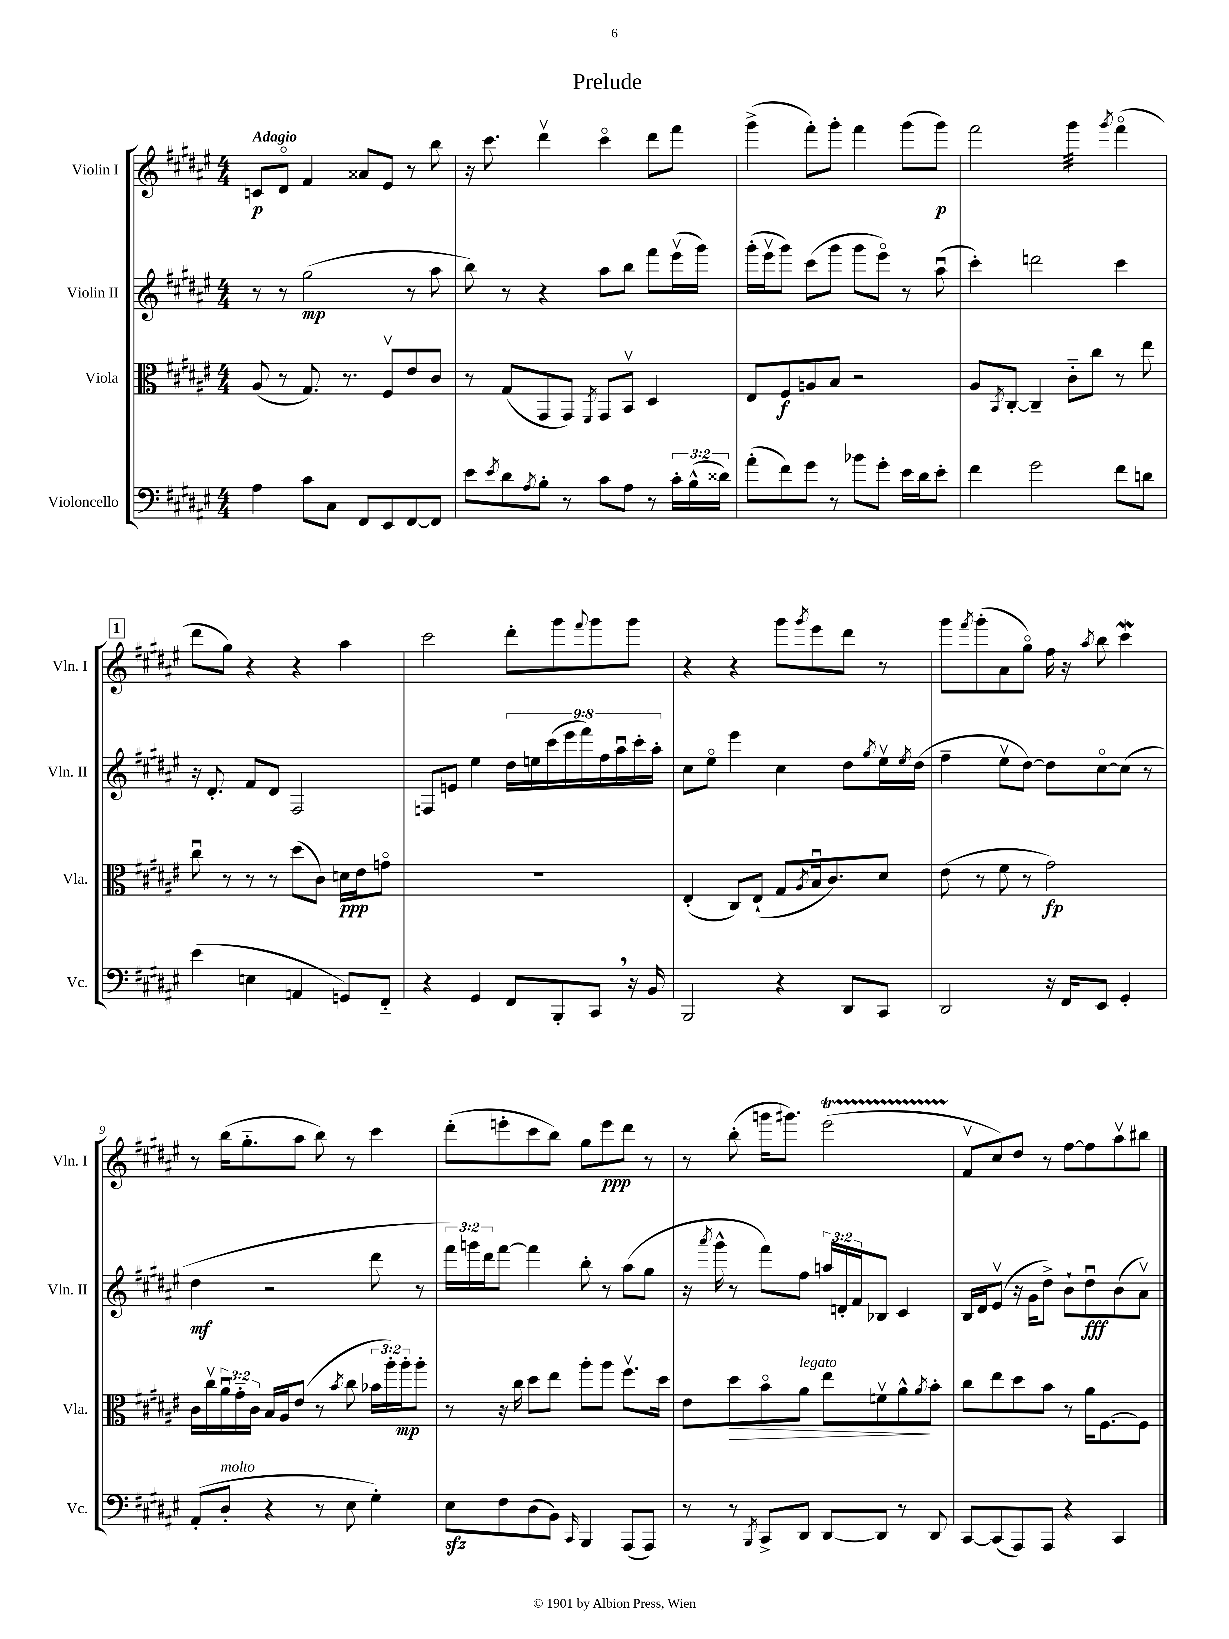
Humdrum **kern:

**kern	**kern	**kern	**kern
*staff4	*staff3	*staff2	*staff1
*clefF4	*clefC3	*clefG2	*clefG2
*k[f#c#g#d#a#e#]	*k[f#c#g#d#a#e#]	*k[f#c#g#d#a#e#]	*k[f#c#g#d#a#e#]
*M4/4	*M4/4	*M4/4	*M4/4
4A#	(8A#	8r	8c
.	8r	8r	8d#o
8c#	8.G#)	(2gg#	4f#
8C#	.	.	.
.	8.r	.	.
8FF#	.	.	8a##
8EE#	8F#v	.	8e#
[8FF#	8e#	8r	8r
8FF#]	8c#	8aa#	8bb
=	=	=	=
8e#	8r	8bb)	16r
.	.	.	8.ccc#
8qe#	.	.	.
8d#	(8G#	8r	.
8qA#	.	.	.
8B'	8GG#	4r	4ddd#v
8r	8GG#)	.	.
.	8qFF#	.	.
8c#	8GG#	8aa#	4ccc#o
8A#	8BBv	8bb	.
8r	4D#	8fff#	8ddd#
24c#'	.	(16eee#v	8fff#
(24B^^	.	.	.
.	.	16ggg#)	.
24d##)	.	.	.
=	=	=	=
(8a#'	8E#	(16ggg#'	(4ggg#^
.	.	16eee#v	.
8f#)	8F#	8ggg#)	.
8g#	8A	(8ccc#	8fff#')
8r	8B	8ggg#	8ggg#'
8b-	2r	8ggg#	4fff#
8g#'	.	8eee#o)	.
16e#	.	8r	(8ggg#
16d#	.	.	.
8e#'	.	(8aa#u	8ggg#)
=	=	=	=
4f#	8A#	4ccc#')	2fff#
.	8qBB	.	.
.	[8C#'	.	.
2g#	4C#~]	2ddd	.
.	8c#'~	.	4ggg#
.	8cc#	.	.
.	.	.	8qggg#
8f#	8r	4ccc#	(4fff#o
8d	8ee#	.	.
=	=	=	=
(4e#	8cc#u	16r	8ddd#
.	.	8.d#'	.
.	8r	.	8gg#)
4E	8r	8f#	4r
.	8r	8d#	.
4AA	(8dd#	2F#	4r
.	8c#)	.	.
8GG)	16d	.	4aa#
.	16e#	.	.
8FF#'~	8go	.	.
=	=	=	=
4r	1r	8F	2ccc#
.	.	8e	.
4GG#	.	4ee#	.
8FF#	.	18dd#	8ddd#'
.	.	18ee	.
.	.	(18ccc#	.
8BBB'	.	.	8ggg#
.	.	18eee#	.
.	.	18fff#)	.
.	.	.	8qqfff#
8CC#	.	.	8ggg#
.	.	18ff#	.
.	.	18aa#u	.
16r	.	.	8ggg#
.	.	18ccc#'	.
16BB	.	.	.
.	.	18aa#'	.
=	=	=	=
2BBB	(4E#'	8cc#	4r
.	.	8ee#o	.
.	8C#)	4eee#	4r
.	(8E#`	.	.
4r	8G#	4cc#	8ggg#
.	8qA#	.	8qggg#
.	16Bu	.	8eee#
.	8.c#)	.	.
8DD#	.	8dd#	8ddd#
.	.	8qgg#	.
8CC#	8d#	16ee#v	8r
.	.	8qee#	.
.	.	(16dd#	.
=	=	=	=
2DD#	(8e#	4ff#~	8ggg#
.	.	.	8qfff#
.	8r	.	(8ggg#'
.	8f#	8ee#v	8a#
.	8r	[8dd#)	8gg#o)
16r	2g#)	8dd#]	16ff#
16FF#	.	.	16r
.	.	.	8qaa#
8EE#	.	[8cc#o	8bb
4GG#'	.	(8cc#]	4ccc#
.	.	8r	.
=	=	=	=
(8AA#'	16c#	4dd#	8r
.	16cc#v	.	.
8D#'	24a#u	.	(16bb
.	24g#'~	.	.
.	.	.	8.gg#'~
.	24c#	.	.
4r	16B	2r	.
.	16A#	.	.
.	(8e#	.	8aa#
8r	8r	.	8bb)
.	8qb	.	.
8E#	8cc#	.	8r
4G#')	24b-	8ddd#	4ccc#
.	24aa#')	.	.
.	24aa#'	.	.
.	8aa#'	8r	.
=	=	=	=
8E#	8r	24fff#)	(8ddd#'
.	.	24ggg	.
.	.	24ddd#	.
8F#	16r	[8fff#	8eee'
.	16cc#	.	.
(8D#	8dd#	4fff#]	8ccc#
8BB)	8ee#	.	8bb)
16qqCC#	.	.	.
4BBB	8aa#'	8bb'	8gg#
.	8aa#	8r	8eee
(8AAA#	8.ff#v	(8aa#	8ddd#
8AAA#)	.	8gg#	8r
.	16dd#	.	.
=	=	=	=
8r	8e#	16r	8r
.	.	8qaaa#	.
.	.	16ggg#^^	.
8r	8dd#	8r	(8bb'
8qBBB	.	.	.
8CC#^	8bo	8fff#)	16ggg
.	.	.	8.ggg#)
8DD#	8a#	8ff#	.
[8DD#	8ee#	24aa	(2eee#
.	.	24d'	.
.	.	24f#	.
8DD#]	8fv	8B-	.
8r	8a#^^	4c#	.
.	8qa#	.	.
8DD#	8b'	.	.
=	=	=	=
[8CC#	8cc#	16B	8f#v
.	.	16d#	.
(8CC#]	8ee#	(8e#v	8cc#)
8AAA#)	8dd#	16r	8dd#
.	.	16g#	.
8AAA#	8b	8dd#^)	8r
4r	8r	8b`	[8ff#
.	16a#	8dd#u	8ff#]
.	[8.F#	.	.
4CC#	.	(8b	8aa#v
.	8F#]	8a#v)	8bb#
==	==	==	==
*-	*-	*-	*-
